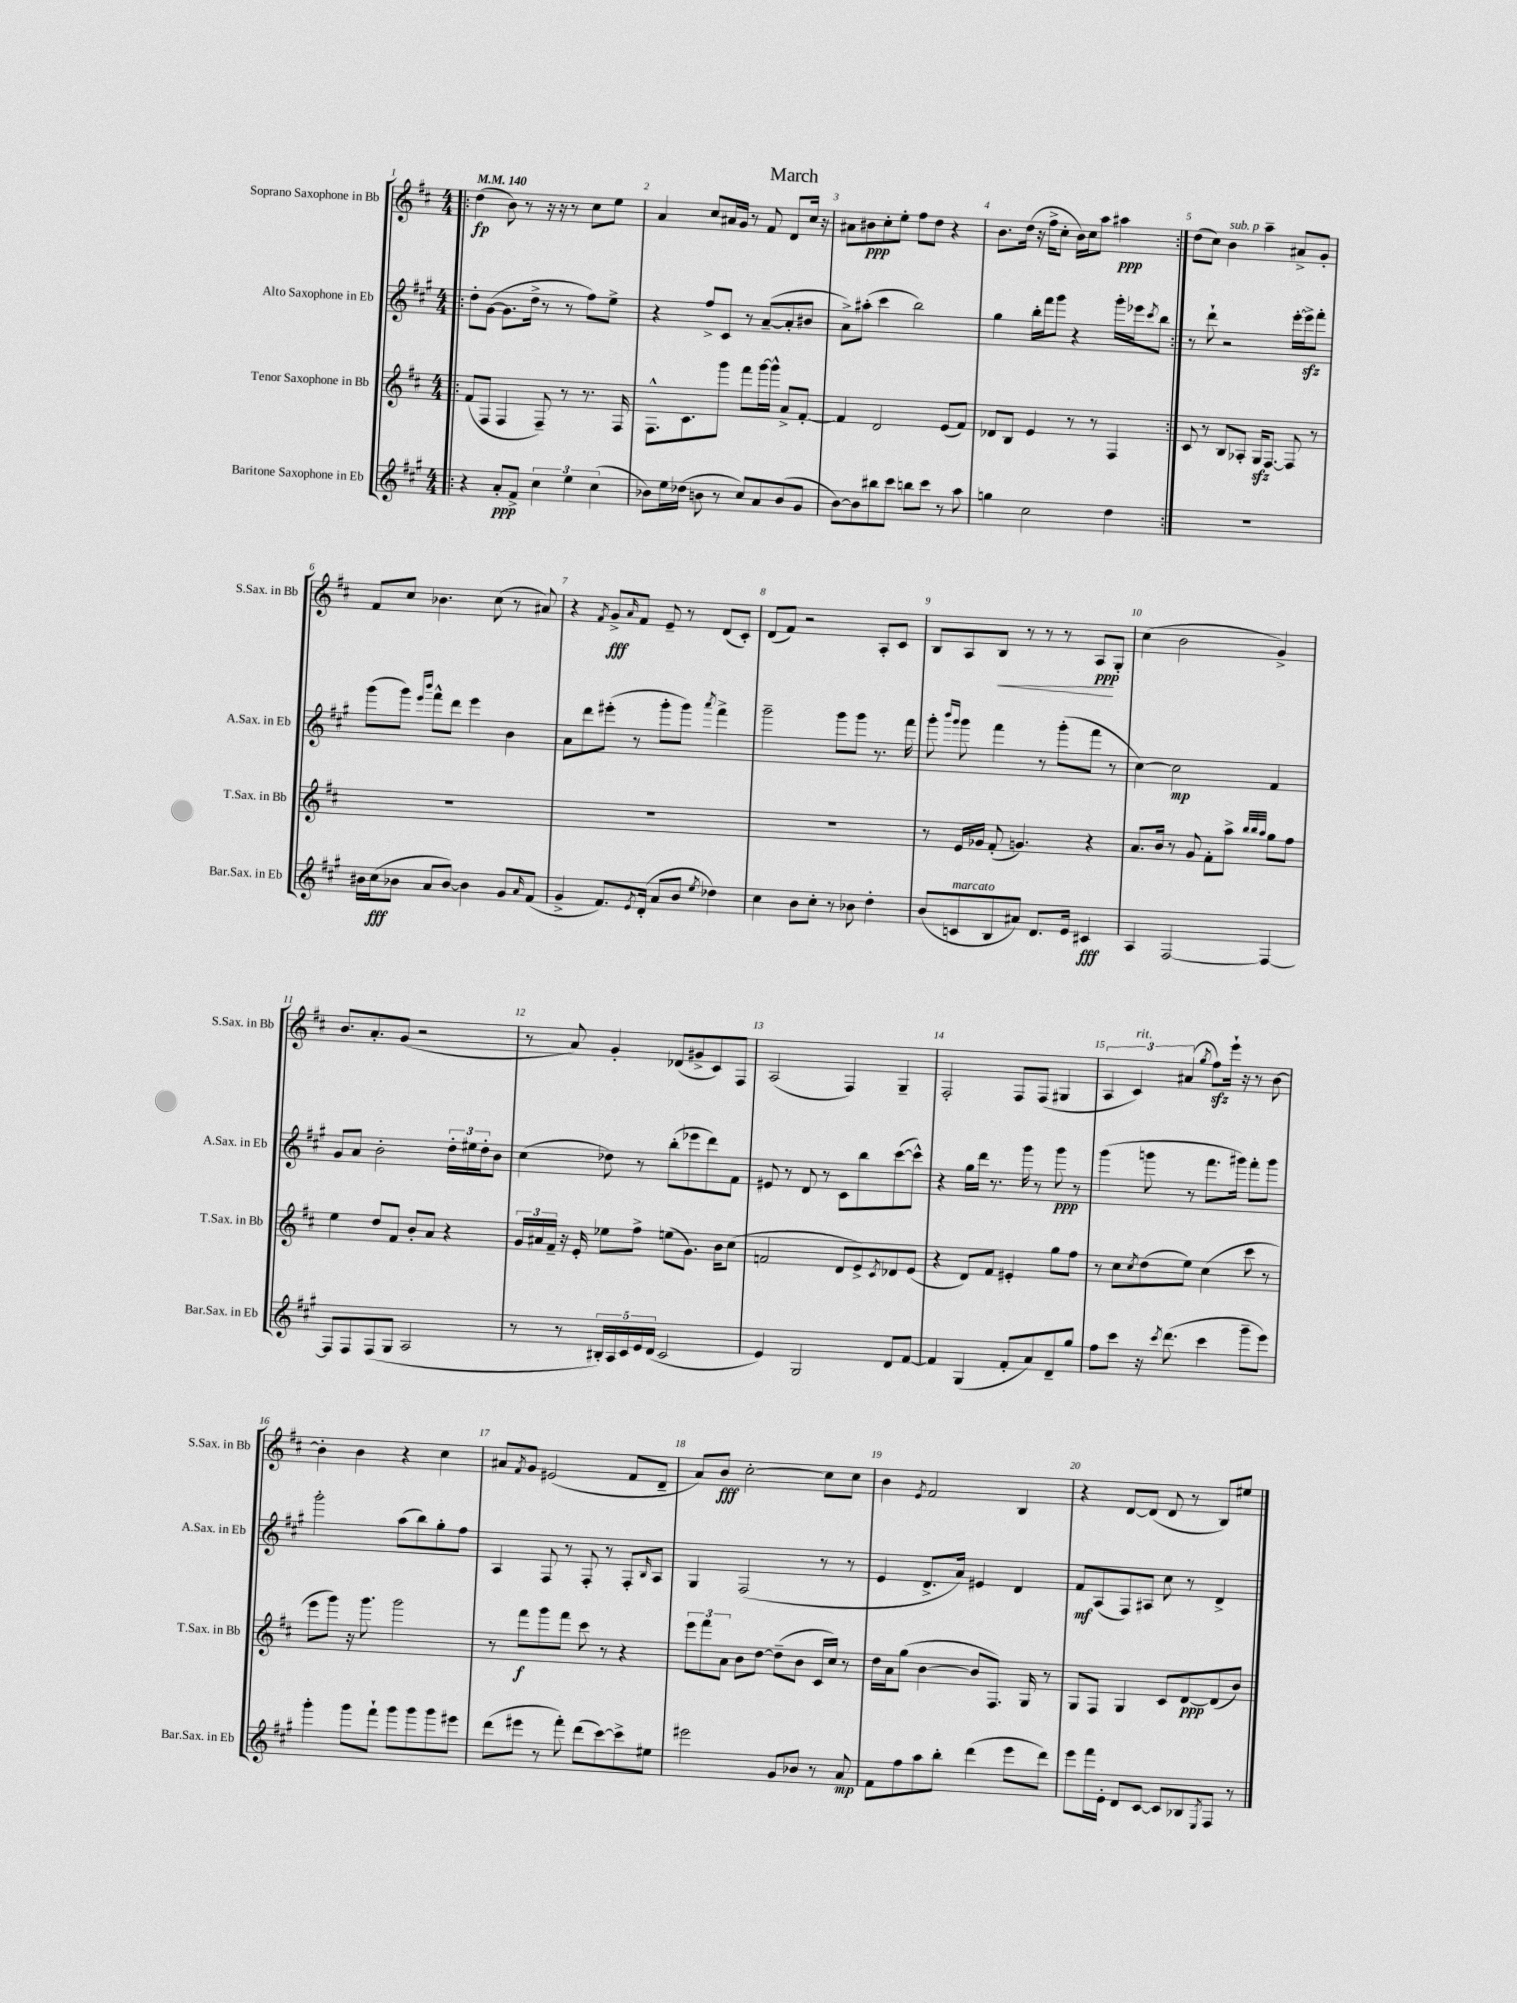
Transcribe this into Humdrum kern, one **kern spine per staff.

**kern	**kern	**kern	**kern
*staff4	*staff3	*staff2	*staff1
*clefG2	*clefG2	*clefG2	*clefG2
*k[f#c#g#]	*k[f#c#]	*k[f#c#g#]	*k[f#c#]
*M4/4	*M4/4	*M4/4	*M4/4
*MM140	*MM140	*MM140	*MM140
=!|:	=!|:	=!|:	=!|:
4r	(8f#/L	8dd'\L	(4dd\
.	8F#/J	([8g#\J	.
8a'/L	4F#/	8.g#\]L	8b\)
8f#^/J	.	.	8r
.	.	16dd^\Jk	.
6cc#\	8F#~/)	8r	16r
.	.	.	16r
.	8r	8r	8r
6ee\	.	.	.
.	8.r	8ff#\L)	8cc#\L
(6cc#\	.	.	.
.	.	8ee^\J	8ee\J
.	16F#/	.	.
=	=	=	=
8b-\L)	8.F#^^\L	4r	4a/
16ee\L	.	.	.
(16dd-\JJ	8.c#\	.	.
8b\	.	8ff#^/L	8cc#/L
8r	8ggg\J	8c#/J	16a#/L
.	.	.	16g/JJ
8cc#/L)	8fff#\L	8r	8r
8a/	[16ggg\L	([8a~/L	8f#/
.	16ggg^^\]JJ	.	.
(8b/	8a^/L	8a'/]	8d/L
8g#/J	[8f#'/J	8b#/J	16cc#/Jk
.	.	.	16r
=	=	=	=
[8b\L)	4f#/]	8a^\L)	8a#\L
8b\]	.	(8aa#'\J	8b#\
8bb#\	2d/	4ccc#\	8cc#'\
8ccc#\J	.	.	8ee'\J
8bb\L	.	2bb\)	8ff#\L
8ccc#\J	.	.	8dd\J
8r	(8e/L	.	4r
8aa\	8f#/J)	.	.
=	=	=	=
4gg\	8d-/L	4gg#\	8.b\L
.	8B/J	.	.
.	.	.	(16dd\Jk
2cc#\	4e/	16bb'\LL	16r
.	.	16fff#\J	16ff#^\LK
.	.	8ggg#\J	8cc#'\J
.	8r	4r	16b\LL)
.	.	.	16cc#\J
.	8r	.	8aa\J
4dd\	4F#/	16ggg#'\LL	4aa#\
.	.	16eee-\J	.
.	.	8qccc#/	.
.	.	8bb\J	.
=:|!	=:|!	=:|!	=:|!
1r	8c#/	8r	(8dd\L
.	8r	8ddd`\	8cc#\J)
.	8B/L	2r	4b\
.	8A-'/J	.	.
.	16G/LK	.	4aa~\
.	[8.F#/J	.	.
.	8F#/]	[16eee'\LL	8a#^/L
.	.	16eee^\]J	.
.	8r	8fff#'\J	8g'/J
=	=	=	=
16b#\LL	1r	(8ggg#\L	8f#/L
(16cc#\J	.	.	.
8b-\J	.	8ggg#\J)	8cc#/J
.	.	16qqeee/LL	.
.	.	16qqbbb/JJ	.
8a/L	.	8fff#^^\L	4.b-\
[8b-/J)	.	8ddd\J	.
4b-\]	.	4eee\	.
.	.	.	(8cc#\
8g#/L	.	4b\	8r
16qqa/	.	.	.
(8f#/J	.	.	8a#/)
=	=	=	=
4g#^/	1r	8a\L	4r
.	.	8ddd\	.
.	.	.	8qf#/
8.f#/L)	.	(8eee#'\J	8g^/L
.	.	.	16qqa/
.	.	8r	8f#/J
8qe/	.	.	.
(16d'/Jk	.	.	.
8a/L	.	8ggg#'\L	8e~/
8b/J	.	8ggg#\J)	8r
8qee/	.	8qaaa/	.
4dd-\)	.	4fff#^\	(8d/L
.	.	.	8c#'/J)
=	=	=	=
4cc#\	1r	2ggg#~\	(8d/L
.	.	.	8f#/J)
8b\L	.	.	2r
8cc#'\J	.	.	.
8r	.	8ggg#\L	.
8b-\	.	8ggg#\J	.
4dd'\	.	8.r	8A'/L
.	.	.	8c#/J
.	.	16fff#\	.
=	=	=	=
(8b/L	8r	8ggg#'\	8B/L
.	.	16qqbbb/LL	.
.	.	16qqggg#/JJ	.
8c/	16e/LL	8ggg#\	8A/
.	16g-/JJ	.	.
8B/	(8f#'/	4fff#\	8B/J
8a#/J)	4.g/)	.	8r
8.d/L	.	8r	8r
.	.	(8ggg#'\L	8r
16e/Jk	.	.	.
4c#/	4r	8fff#\J	8A/L
.	.	8r	8G'/J
=	=	=	=
4A/	8.a/L	[4cc#\)	(4cc#\
.	16b/Jk	.	.
[2F#/	8r	2cc#\]	2b\
.	8g/	.	.
.	8f#'\L	.	.
.	8aa^\J	.	.
.	32qqbb/LLL	.	.
.	32qqbb/	.	.
.	32qqaa/JJJ	.	.
4F#/_	8gg\L	4f#/	4g^/)
.	8ff#\J	.	.
=	=	=	=
8F#/]L	4ee\	8g#/L	8.b/L
8F#/	.	8a/J	.
.	.	.	8.a'/
(8F#/	8dd/L	2b'\	.
8G#/J	8f#/J	.	(8g/J
2A/	8b'/L	.	2r
.	8a/J	.	.
.	4r	24dd'\LL	.
.	.	24ee#\	.
.	.	24dd'\J	.
.	.	8b\J	.
=	=	=	=
8r	24g/LL	(4cc#\	8r
.	24a#/	.	.
.	24f#~/JJ	.	.
8r	16r	.	8a/)
.	16e'/	.	.
20B#'/LL)	8ee-\L	8dd-\)	4g'/
20A/	.	.	.
20c#/	.	.	.
.	8ff#^\J	8r	.
20e/	.	.	.
(20d/JJ	.	.	.
2c#/	(8ee\L	(8bb'\L	(8d-/L
.	8.g\J)	8eee-\	8g#^/
.	.	8ddd\)	8c#/)
.	16b\LK	.	.
.	(8cc#\J	8f#\J	8F#/J
=	=	=	=
4e/)	2f/	8e#/	(2A/
.	.	8r	.
2G#/	.	8d/	.
.	.	8r	.
.	8d/L	8c#\L	4F#/)
.	8e^/)	8bb\	.
.	8qc#/	.	.
8d/L	8d-/	([8ccc#\	4G~/
[8f#/J	(8e/J	8ccc#^^\]J)	.
=	=	=	=
4f#/]	4r	4r	2F#'/
(4G#/	8d/L)	16gg#\LL	.
.	.	16ddd\JJ	.
.	8f#/J	8.r	.
8f#'/L	4e#'/	.	8F#/L
.	.	16ggg#\	.
8a/)	.	8r	(8F#/J
8d~/	8gg\L	8ggg#\	4G#/
8gg#/J	8ff#\J	8r	.
=	=	=	=
8ff#\L	8r	(4ggg#\	6A/
8ccc#\J	8cc#\L	.	.
.	.	.	6c#/)
.	8qcc#/	.	.
16r	(8dd\	8ggg\	.
8qccc#/	.	.	.
(8.ddd\	.	.	.
.	.	.	(6a#/
.	8ee\J)	8r	.
.	.	.	8qgg/
4ccc#\	(4cc#\	8.fff#\L	8ff#\L)
.	.	.	16eee`\Jk
.	.	16ggg#\Jk)	16r
8ggg#~\L	8ccc#\	8fff#'\L	8r
8eee\J)	8r	8ggg#\J	[8b\
=	=	=	=
4ggg#'\	8eee\L	2ggg#'\	4b'\]
.	8ggg\J)	.	.
8ggg#\L	16r	.	4b\
.	8.ggg\	.	.
8fff#`\J	.	.	.
8ggg#\L	2ggg\	(8aa\L	4r
8ggg#\	.	8bb\)	.
8ggg#\	.	8gg#'\	4cc#\
8eee#\J	.	8ff#\J	.
=	=	=	=
(8ddd\L	8r	4A/	8a#/L
.	.	.	8qf#/
8eee#\J	8fff#\L	.	8g/J
8r	8ggg\	8F#/	(2e#/
8fff#'\)	8fff#\J	8r	.
(8ddd\L	8ccc#\	8F#'/	.
[8ccc#\)	8r	8r	.
8ccc#^\]	4r	8F#'/L	8f#/L
.	.	16qqB/	.
8ee#\J	.	8A/J	8d~/J
=	=	=	=
2eee#\	12eee\L	4G#/	8a/L)
.	12fff#\	.	.
.	.	.	8b/J
.	12a\J	.	.
.	8b\L	(2F#/	[2cc#'\
.	[8dd\J	.	.
8g#/L	(8dd~\]L	.	.
8b-/J	8b\J	.	.
8r	16c#/LL	8r	8cc#\]L
.	16cc#/JJ)	.	.
8a/	8r	8r	8cc#\J
=	=	=	=
8f#\L	16dd\LL	4e/	4b\
.	16a\J	.	.
8ff#\	(8gg\J	.	.
.	.	.	8qe/
8aa\	[4b\	8.d^/L	2f#/
8bb'\J	.	.	.
.	.	16a/Jk)	.
(4ddd\	8b/]L	4e#/	.
.	8.F#/J)	.	.
8eee\L	.	4d/	4B/
.	16G/	.	.
8ddd\J)	8r	.	.
=	=	=	=
8eee\L	8G/L	8f#/L	4r
16fff#\L	8F#/J	(8A/	.
16e'\JJ	.	.	.
8d/L	4G/	8F#/)	[8d/L
[8c#/J	.	8A#/J	(8d/]J
8c#/]L	8c#/L	8cc#\	8d/
8B-/	[8d/	8r	8r
8qE/	.	.	.
8F#/J	(8d/]	4d^/	8B/L)
8r	8b/J)	.	8ee#/J
==	==	==	==
*-	*-	*-	*-
